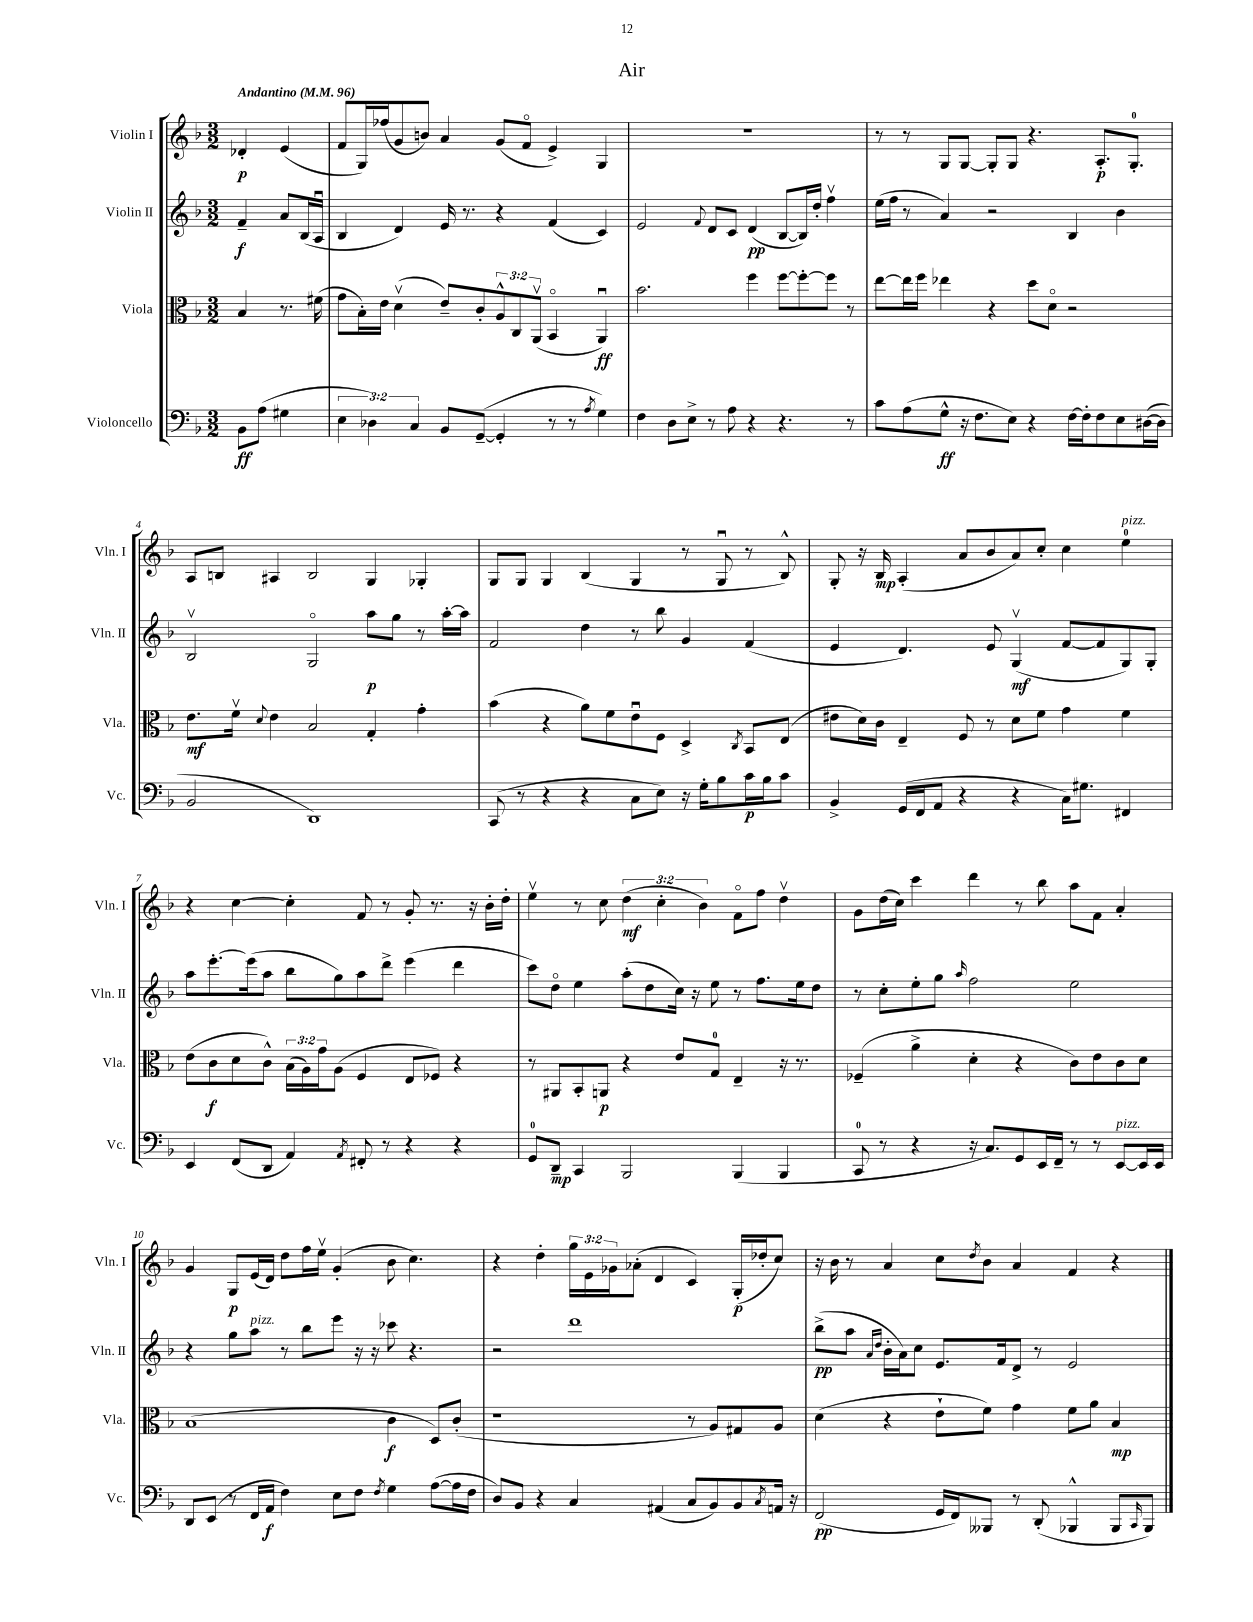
\header { title = "Air" }
<<
\new StaffGroup <<
\new Staff = "s0" \with { instrumentName = "Violin I" shortInstrumentName = "Vln. I" } {
    \clef treble \key f \major \numericTimeSignature \time 3/2 \override Staff.TupletNumber.text = #tuplet-number::calc-fraction-text \partial 2 \tempo "Andantino" 4 = 96
    des'4-.\p e'4( |
    f'8 g16) fes''16( g'8 b'8) a'4 g'8( f'8\flageolet e'4->) g4 |
    R1. |
    r8 r8 g8 g8~ g8-. g8 r4. a8.-.\p g8.-0-. |
    a8 b8 ais4 b2 g4 ges4-. |
    g8 g8 g4 bes4( g4 r8 g8\downbow r8 bes8-^) |
    g8-. r16 bes16\mp a4-.( a'8 bes'8 a'8) c''8-. c''4 e''4-0^\markup { \italic "pizz." } |
    r4 c''4~ c''4-. f'8 r8 g'8-. r8. r16 bes'16-. d''16-. |
    e''4\upbow r8 c''8 \tuplet 3/2 { d''4\mf( c''4-. bes'4) } f'8\flageolet f''8 d''4\upbow |
    g'8 d''16( c''16) c'''4 d'''4 r8 bes''8 a''8 f'8 a'4-. |
    g'4 g8\p e'16( d'16) d''8 f''16 e''16\upbow g'4-.( bes'8 c''4.) |
    r4 d''4-. \tuplet 3/2 { g''16 e'16 ges'16 } aes'8-.( d'4 c'4) g16-.\p( des''16-. c''8) |
    r16 bes'16 r8 a'4 c''8 \acciaccatura { d''8 } bes'8 a'4 f'4 r4 \bar "|." |
}
\new Staff = "s1" \with { instrumentName = "Violin II" shortInstrumentName = "Vln. II" } {
    \clef treble \key f \major \numericTimeSignature \time 3/2 \partial 2
    f'4--\f a'8 bes16( a16\downbow |
    bes4 d'4) e'16 r8. r4 f'4( c'4) |
    e'2 \appoggiatura { f'8 } d'8 c'8 d'4\pp( bes8~ bes16) d''16-. f''4\upbow |
    e''16( f''16 r8 a'4) r2 bes4 bes'4 |
    bes2\upbow g2\flageolet a''8\p g''8 r8 a''16~-. a''16 |
    f'2 d''4 r8 bes''8 g'4 f'4( |
    e'4 d'4.) e'8 g4\upbow\mf( f'8~ f'8 g8) g8-. |
    a''8 e'''8.~-. e'''16( a''8 bes''8 g''8) a''8 d'''8-> e'''4( d'''4 |
    c'''8) d''8\flageolet e''4 a''8-.( d''8 c''16) r16 e''8 r8 f''8. e''16 d''8 |
    r8 c''8-. e''8-. g''8 \grace { a''16 } f''2 e''2 |
    r4 g''8 a''8^\markup { \italic "pizz." } r8 bes''8 e'''8 r16 r16 ces'''8 r4. |
    r2 d'''1 |
    bes''8->\pp( a''8 \grace { a'16 d''16 } bes'16-. a'16) c''8 e'8. f'16 d'8-> r8 e'2 \bar "|." |
}
\new Staff = "s2" \with { instrumentName = "Viola" shortInstrumentName = "Vla." } {
    \clef alto \key f \major \numericTimeSignature \time 3/2 \override Staff.TupletNumber.text = #tuplet-number::calc-fraction-text \partial 2
    bes4 r8. fis'16( |
    g'8 bes16-.) e'16 d'4\upbow( e'8--) c'8-. \tuplet 3/2 { a8-^ c8 a,8\upbow( } bes,4\flageolet a,4\downbow\ff) |
    bes'2. f''4 f''8~ f''8~-. f''8 r8 |
    e''8~ e''16 f''16 ees''4 r4 d''8 d'8\flageolet r2 |
    e'8.\mf f'16\upbow \appoggiatura { d'8 } e'4 bes2 g4-. g'4-. |
    bes'4( r4 a'8) f'8 e'8\downbow f8 d4-> \acciaccatura { c8 } bes,8 e8( |
    eis'8 d'16) c'16 e4-- f8 r8 d'8 f'8 g'4 f'4 |
    e'8( c'8\f d'8 c'8-^) \tuplet 3/2 { bes16( a16) g'16 } a8( f4 e8 fes8) r4 |
    r8 ais,8 bes,8-. a,8\p r4 e'8 g8-0 e4-- r16 r8. |
    fes4--( a'4-> d'4-. r4 c'8) e'8 c'8 d'8 |
    bes1( c'4\f d8) c'8-.( |
    r1 r8 a8) gis8 a8 |
    d'4( r4 e'8-! f'8) g'4 f'8 a'8 bes4\mp \bar "|." |
}
\new Staff = "s3" \with { instrumentName = "Violoncello" shortInstrumentName = "Vc." } {
    \clef bass \key f \major \numericTimeSignature \time 3/2 \override Staff.TupletNumber.text = #tuplet-number::calc-fraction-text \partial 2
    bes,8\ff a8( gis4 |
    \tuplet 3/2 { e4 des4) c4 } bes,8 g,8~--( g,4-. r8 r8 \acciaccatura { a8 } g4) |
    f4 d8 e8-> r8 a8 r4 r4. r8 |
    c'8 a8( g8-^\ff r16 f8. e8) r4 f16~ f16-. f8 e8 dis16~( dis16 |
    bes,2 d,1) |
    c,8( r8 r4 r4 c8 e8) r16 g16-. bes8 c'16\p bes16 c'8 |
    bes,4-> g,16( f,16 a,8 r4 r4 c16) gis8. fis,4 |
    e,4 f,8( d,8 a,4) \acciaccatura { a,8 } fis,8-. r8 r4 r4 |
    g,8-0 d,8--\mp c,4 bes,,2 bes,,4( bes,,4 |
    c,8-0 r8 r4 r16 c8.) g,8 e,16 f,16-- r8 r8 e,8~^\markup { \italic "pizz." } e,16 e,16 |
    d,8 e,8( r8 f,16 a,16\f f4) e8 f8 \acciaccatura { f8 } g4 a8~( a16 f16 |
    d8) bes,8 r4 c4 ais,4( c8 bes,8) bes,8 \acciaccatura { c8 } a,16 r16 |
    f,2\pp( g,16 f,16) beses,,8 r8 d,8-.( bes,,4-^ bes,,8 \grace { c,16 } bes,,8) \bar "|." |
}
>>
>>
